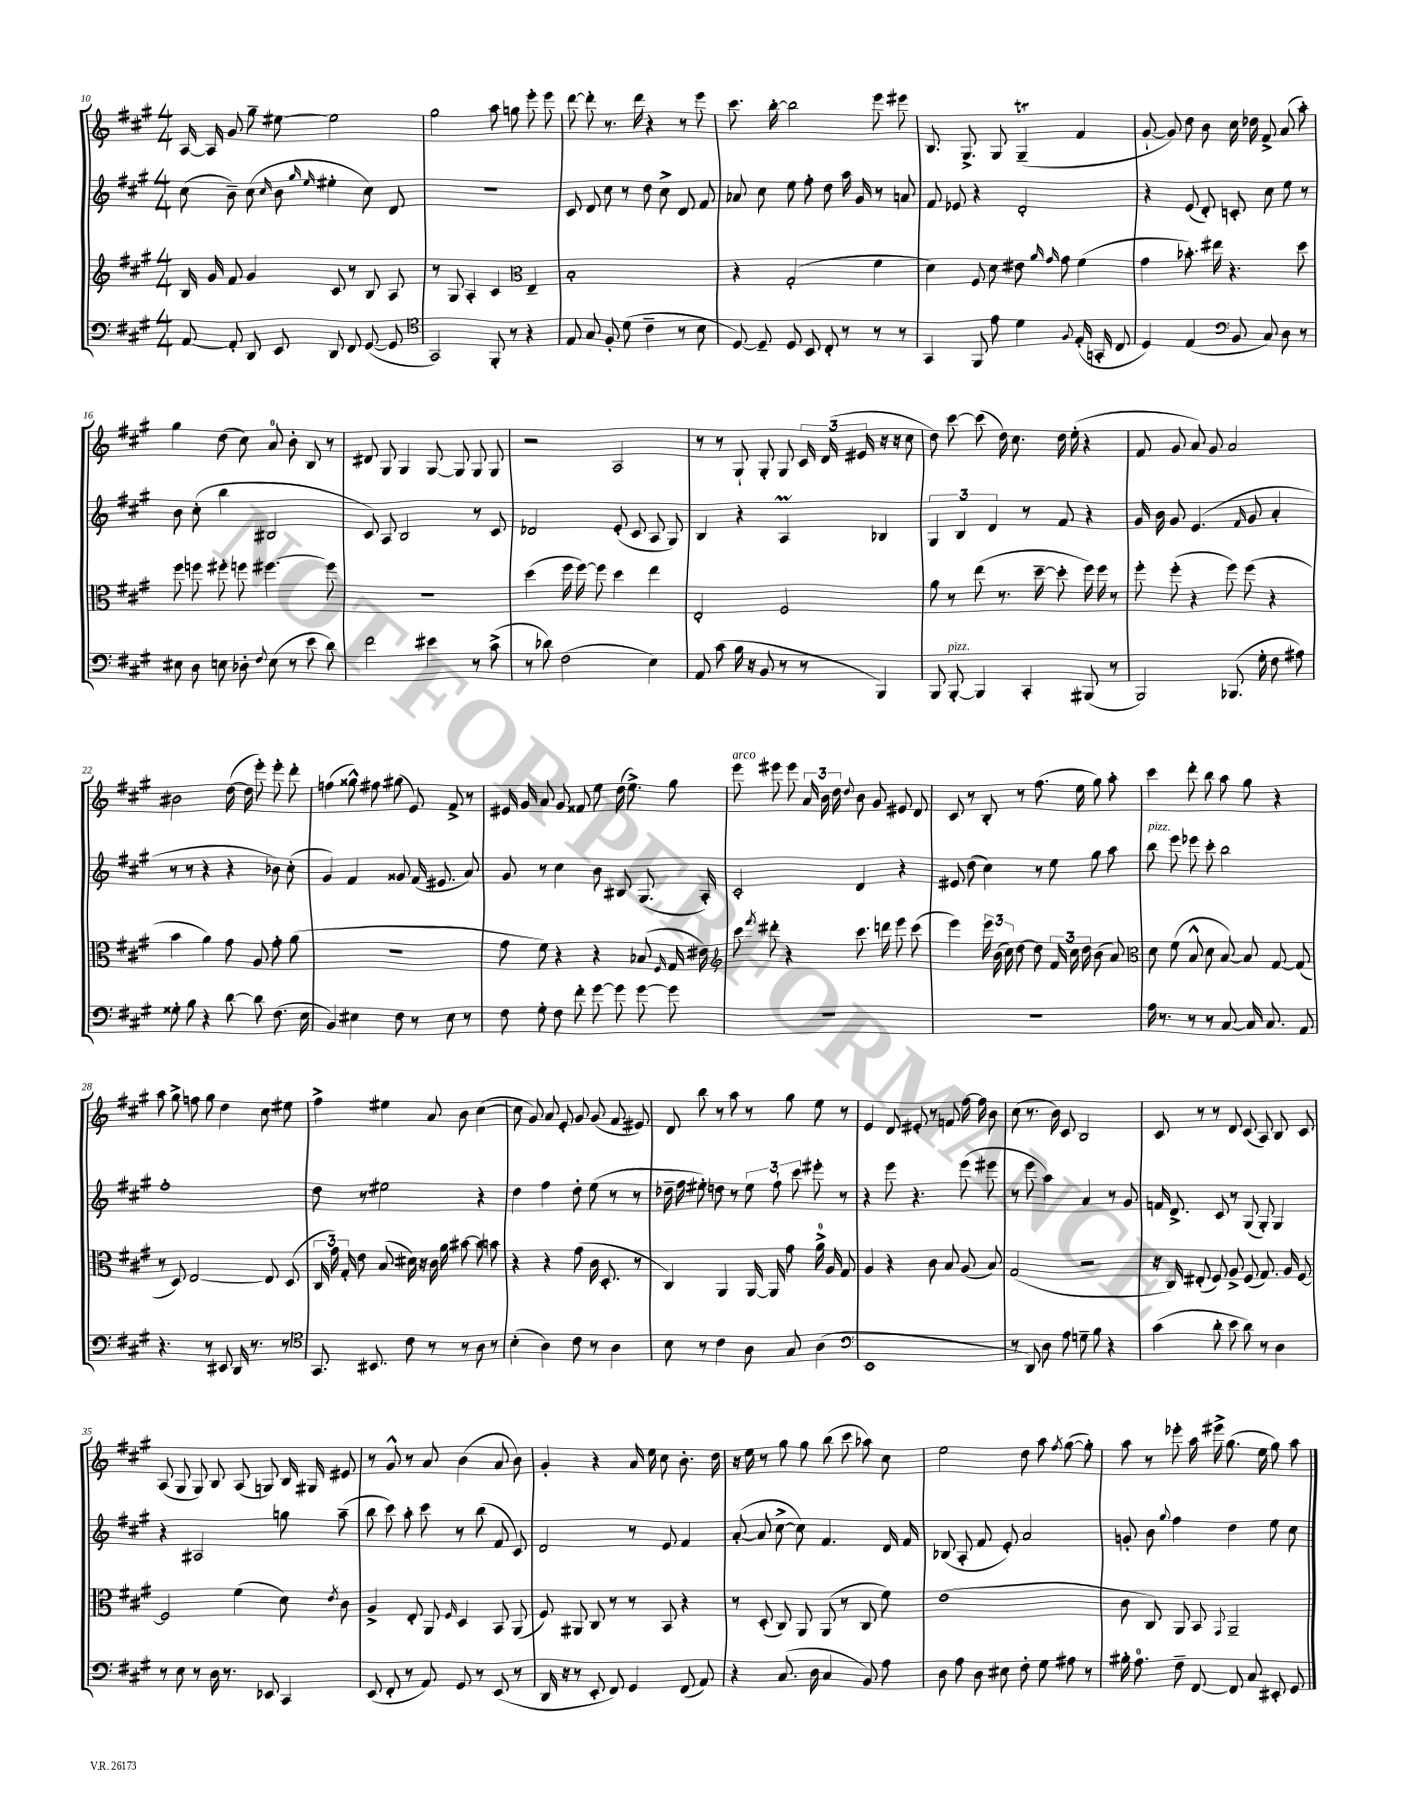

**kern	**kern	**kern	**kern
*staff4	*staff3	*staff2	*staff1
*clefF4	*clefG2	*clefG2	*clefG2
*k[f#c#g#]	*k[f#c#g#]	*k[f#c#g#]	*k[f#c#g#]
*M4/4	*M4/4	*M4/4	*M4/4
[8AA/	16B/	(8cc#\	[16A/
.	16g#/	.	16A/]
8AA'/]	8f#/	8b~\)	8g#/
8DD/	4g#/	(8cc#\	8gg#~\
.	.	16qqcc#/	.
8EE/	.	8b\	[8ee#\
.	.	16qqgg#/	.
.	.	16qqee/	.
8DD/	8c#/	4ee#'\	2ee#\]
8FF#/	8r	.	.
([8GG#/	8B/	8cc#\)	.
8GG#/]	8A/	8d/	.
=	=	=	=
*clefC4	*	*	*
2GG#/)	8r	1r	2gg#\
.	8G#/	.	.
.	4A'/	.	.
8FF#'/	4c#/	.	8aa\
8r	.	.	8gg\
*	*clefC3	*	*
4r	4E~/	.	8eee'\
.	.	.	8eee\
=	=	=	=
8E/	1B'	8c#/	[8ddd\
8G#/	.	8d/	8ddd'\]
8F#'/	.	8cc#\	8.r
(8d\	.	8r	.
.	.	.	16ddd\
4c#~\	.	8dd\	4r
.	.	8cc#^\	.
8r	.	8d/	8r
8B\	.	8f#/	8eee\
=	=	=	=
[8D/)	4r	8a-/	8.ccc#\
8D~/]	.	8cc#\	.
.	.	.	[16bb'\
8D/	(2G#'/	8ee\	2bb\]
8BB/	.	8ff#'\	.
8C#'/	.	8dd\	.
8r	.	16aa\	.
.	.	16g#/	.
8r	4f#\	8r	8eee\
8r	.	8a/	8eee#\
=	=	=	=
4GG#/	4d\)	8f#/	8.B/
.	.	8e-/	.
.	.	.	8.G#^/
8FF#/	8F#/	4r	.
8e\	8d\	.	8G#/
4d\	8e#\	2d'/	(4G#~/
.	16qqa/	.	.
.	16qqg#/	.	.
.	8g#\	.	.
8qqF#/	.	.	.
(16E'/	(4f#\	.	4f#/
16GG'/	.	.	.
8C#/	.	.	.
=	=	=	=
4D/)	4g#\	4r	[8g#`/
.	.	.	8g#/])
(4E/	8.b-'\)	(8e/	8dd\
.	.	8d'/)	8b\
.	16ee#\	.	.
*clefF4	*	*	*
8BB/	4.r	8c'/	16cc#\
.	.	.	16dd-\
8C#/)	.	8cc#\	8f#^/
8D\	.	8ee\	(8a/
8r	8dd\	8r	8aa'\)
=	=	=	=
8E#\	8ff#\	8b\	4gg#\
8D\	8ff\	(8cc#'\	.
8E\	8ff#'\	4bb\	(8dd\
8D-'\	8ff\	.	8cc#\)
8qqF#/	.	.	.
(8E\	[4.ff#\	2B#/	8a/
8r	.	.	8b'\
8e\	.	.	8B/
8d\)	8ff#\]	.	8r
=	=	=	=
2f#\	1r	8c#/)	8d#/
.	.	8A/	8G#/
.	.	2B/	4G#/
4e#\	.	.	[8G#/
.	.	.	8G#/]
8r	.	8r	8G#/
(8c#^\	.	8c#/	8G#/
=	=	=	=
8r	(4dd\	2d-/	2r
8d-\)	.	.	.
(2F#\	16ff#\	.	.
.	[16ff#\)	.	.
.	8ff#\]	.	.
.	4dd\	(8e'/	2A/
.	.	8c#/	.
4E\)	4ee\	8A/	.
.	.	8G#/)	.
=	=	=	=
8AA/	2E'/	4B/	8r
(8c#\	.	.	8r
16B\	.	4r	8G#`/
16r	.	.	.
8BB/	.	.	8G#'/
8r	2F#/	4A/	8G#/
8r	.	.	24c#/
.	.	.	(24d/
.	.	.	24e#/
4BBB/)	.	4B-/	16r
.	.	.	16r
.	.	.	8cc#\
=	=	=	=
8BBB/	8a\	6G#/	8dd\)
[8BBB'/	8r	.	[8ccc#\
.	.	6B/	.
4BBB/]	(8ee\	.	(8ccc#\]
.	.	6d/	.
.	8.r	.	16dd\)
.	.	.	8.cc#\
4CC#'/	.	8r	.
.	[16dd~\	.	.
.	8dd'\]	8f#/	16dd\
.	.	.	(16ee'\
(8BBB#/	16ff#\)	4r	4r
.	16ff#\	.	.
8r	8r	.	.
=	=	=	=
2BBB/)	8ff#'\	16g#/	8f#/
.	.	16b\	.
.	(8ff#'\	8g#/	8g#/
.	4r	(4.e/	8a/)
.	.	.	8g#/
(8.BBB-/	8ff#\)	.	2a/
.	.	16qqf#/	.
.	(8ff#\	8g#/	.
16G#'\	.	.	.
8F#\	4r	4a'/	.
8A#\)	.	.	.
=	=	=	=
8G##'\	4b\	8r	2b#\
8B\	.	8r	.
4r	4a\)	4r	.
[8d\	8g#\	4r	([16dd\
.	.	.	16dd\]
8d\]	8A/	.	8eee'\)
(8.F#\	8g#'\	8b-\)	8eee'\
.	(8a\	(8cc#'\	8ddd'\
16E\	.	.	.
=	=	=	=
4BB/)	1r	4g#/)	(4ff\
4E#\	.	4f#/	8gg##^^\)
.	.	.	8ff#\
8F#\	.	8g##/	(8gg#\
8r	.	(16f#/	8e/)
.	.	8.e#/	.
8E#\	.	.	8f#^/
8r	.	8a/)	8r
=	=	=	=
8F#\	8g#\	8g#/	16e#/
.	.	.	16g#/
8G#'\	8f#\)	8r	8a/
8F#\	4r	4cc#\	8g#/
8f#'\	.	.	8f##/
[8g#\	4r	8b\	8ee\
8g#\]	.	8B#/	(16dd\
.	.	.	8.ee^\)
[8g#\	(8B-/	(8.G#/	.
.	16qqF#/	.	.
8g#\]	16G#/	.	8gg#\
.	16e#\)	16A'/)	.
=	=	=	=
*	*clefG2	*	*
1r	8ccc#\	2c#'/	8eee\
.	8qfff#/	.	.
.	8ddd#'\	.	8eee#\
.	4r	.	8eee#\
.	.	.	24a/
.	.	.	24b\
.	.	.	24dd\
.	.	.	8qqdd/
.	8.ccc#\	4d/	8b\
.	.	.	8g#/
.	16ddd\	.	.
.	8eee\	4r	8e#/
.	(8ccc#\	.	8d/
=	=	=	=
1r	4eee\)	8e#/	8c#/
.	.	(8dd\	8r
.	24eee\	4cc#\)	8B'/
.	(24b\	.	.
.	24cc#\)	.	.
.	[8dd\	.	8r
.	8dd\]	8r	(8.ff#\
.	24f#/	8ee\	.
.	24cc#\	.	.
.	.	.	16ee\
.	24dd\	.	.
.	(8b\	8gg#\	8gg#\)
.	8a/)	8aa\	8aa'\
=	=	=	=
*	*clefC3	*	*
16A\	8d\	8bb\	4ccc#\
8.r	.	.	.
.	(8f#\	8eee\	.
8r	8B^^/	8eee-\	8ddd'\
8r	8d\	8ccc#'\	8bb\
[8C#/	[8B/)	2bb\	8aa\
16C#/]	8B/]	.	8gg#\
8.C#/	.	.	.
.	[8G#/	.	4r
8AA/	(8G#/]	.	.
=	=	=	=
4.r	8r	1ff#'	8aa\
.	8D/)	.	8gg#^\
.	[2E/	.	8ff\
8r	.	.	8gg#\
8EE#/	.	.	4dd\
16DD/	.	.	.
8.r	.	.	.
.	8E/]	.	8cc#\
8r	(8D/	.	8ee#\
=	=	=	=
*clefC4	*	*	*
8.GG#/	24C#/	8dd\	4ff#^\
.	24g#\)	.	.
.	24G#'/	.	.
.	8e\	8r	.
8.BB#/	.	.	.
.	(8B/	2ee#\	4ee#\
8c#\	16d#\)	.	.
.	16r	.	.
8r	16c#\	.	8a/
.	16a\	.	.
8r	[8b#\	.	8b\
8A\	8b#\]	4r	([4cc#\
8r	8b\	.	.
=	=	=	=
(4B'\	4r	4dd\	8cc#\]
.	.	.	8g#/)
4A\)	4r	4ff#\	8a/
.	.	.	8e'/
8c#\	(8g#\	8dd'\	8g#/
8r	16c#\	(8ee\	(8g#/
.	8.D'/	.	.
4A\	.	8r	8f#/
.	8r	8r	8e#/)
=	=	=	=
8B\	4C#/)	16dd-~\	8d/
.	.	16ff#\	.
8r	.	8ee#'\)	8bb\
4c#\	4AA/	8dd\	8r
.	.	8r	8aa\
8A\	[16AA/	12ee#\	8r
.	16AA/]	.	.
.	.	12ff#`\	.
8G#/	8g#\	.	8gg#\
.	.	12ccc#\	.
(4A\	16a^\	8eee#'\	8ee\
.	16A/	.	.
.	8G#/	8r	8r
=	=	=	=
*clefF4	*	*	*
1EE	4A/	4r	4e/
.	4r	8eee\	8d/
.	.	4.r	8e#'/
.	8c#\	.	8r
.	8B/	.	8f/
.	(8A/	(8eee\	[16ff#\
.	.	.	16ff#\]
.	8B/)	8eee#\	8b\
=	=	=	=
8r	(2G#/	8r	(8cc#\
8DD/)	.	8eee\	8.r
8D\	.	4aa\)	.
.	.	.	16b\)
8A\	.	.	8c#/
8G~\	2r	4a/	2B/
8B\	.	.	.
4r	.	8r	.
.	.	8g#/	.
=	=	=	=
(4c#\	16r	16f/	8c#/
.	16C#/)	8.d^/	.
.	(8E#'/	.	8r
8d'\	8F#/)	8c#/	8r
8e\	8A^/	8r	8d/
8d\)	(8F#/	(8G#/	(8c#/
8r	8.G#/)	8G#'/)	8A/)
4D\	.	4G#/	8B/
.	16A/	.	.
.	[8F#/	.	8c#/
=	=	=	=
8r	2F#/]	4r	(8A/
8E\	.	.	8G#/
8r	.	2A#/	8G#/)
16D\	.	.	8B/
8.r	.	.	.
.	(4f#\	.	(8A/
8EE-/	.	.	8G/)
4CC#/	8d\)	8gg\	16B/
.	.	.	16G#/
.	8qe/	.	.
.	8c#\	(8aa~\	8e#/
=	=	=	=
(8EE/	4A^/	8bb\	8r
8FF#'/	.	8ccc#\)	8g#^^/
8r	8E'/	8aa'\	8r
8AA/)	8AA/	8ccc#\	8a/
.	16qqF#/	.	.
8GG#/	4D/	8r	(4b\
8r	.	(8bb\	.
(8EE/	8BB/	8f#/	8a/
8r	(8AA/	8c#/)	8b\)
=	=	=	=
16DD/	8F#/)	2d/	4g#'/
16r	.	.	.
8r	8AA#/	.	.
8EE'/	8C#/	.	4r
8FF#/)	8r	.	.
4GG#/	8r	8r	16a/
.	.	.	16ee\
.	8BB/	8e/	8cc#\
(8FF#/	4r	4f#/	8.b'\
8AA/)	.	.	.
.	.	.	16dd\
=	=	=	=
4r	8r	([8a'/	16r
.	.	.	16ee\
.	(8D'/	8a/]	8r
(8.C#/	8C#/)	[8cc#^\	8gg#\
.	8AA/	8cc#\])	8gg#\
16D\	.	.	.
4C#/	(8AA/	4.f#/	(8bb\
.	8r	.	8ccc#\
8BB/)	8C#/	.	8aa-\)
8A\	8f#\)	16d/	8cc#\
.	.	16f#/	.
=	=	=	=
8D\	(1e	(8B-/	2ee\
8A\	.	8A'/	.
8D\	.	8f#/	.
8E#\	.	8e'/)	.
8F#'\	.	2a/	8dd\
8G#\	.	.	8aa\
.	.	.	8qff#/
8A#\	.	.	([8gg#\
8r	.	.	8gg#'\])
=	=	=	=
16B#'\	8c#\	8g'/	8aa\
8.A\	.	.	.
.	8C#/)	8b\	8r
.	.	8qqgg#/	.
8F#~\	8AA/	4ff#\	8eee-'\
[8FF#/	8BB/	.	16aa\
.	.	.	16eee#^\
.	8qqGG#/	.	.
8FF#/]	2AA~/	4dd\	(8.gg#\
8C#/	.	.	.
.	.	.	16ee\
8EE#'/	.	8ee\	8gg#\)
8GG#/	.	8cc#\	8aa\
==	==	==	==
*-	*-	*-	*-
